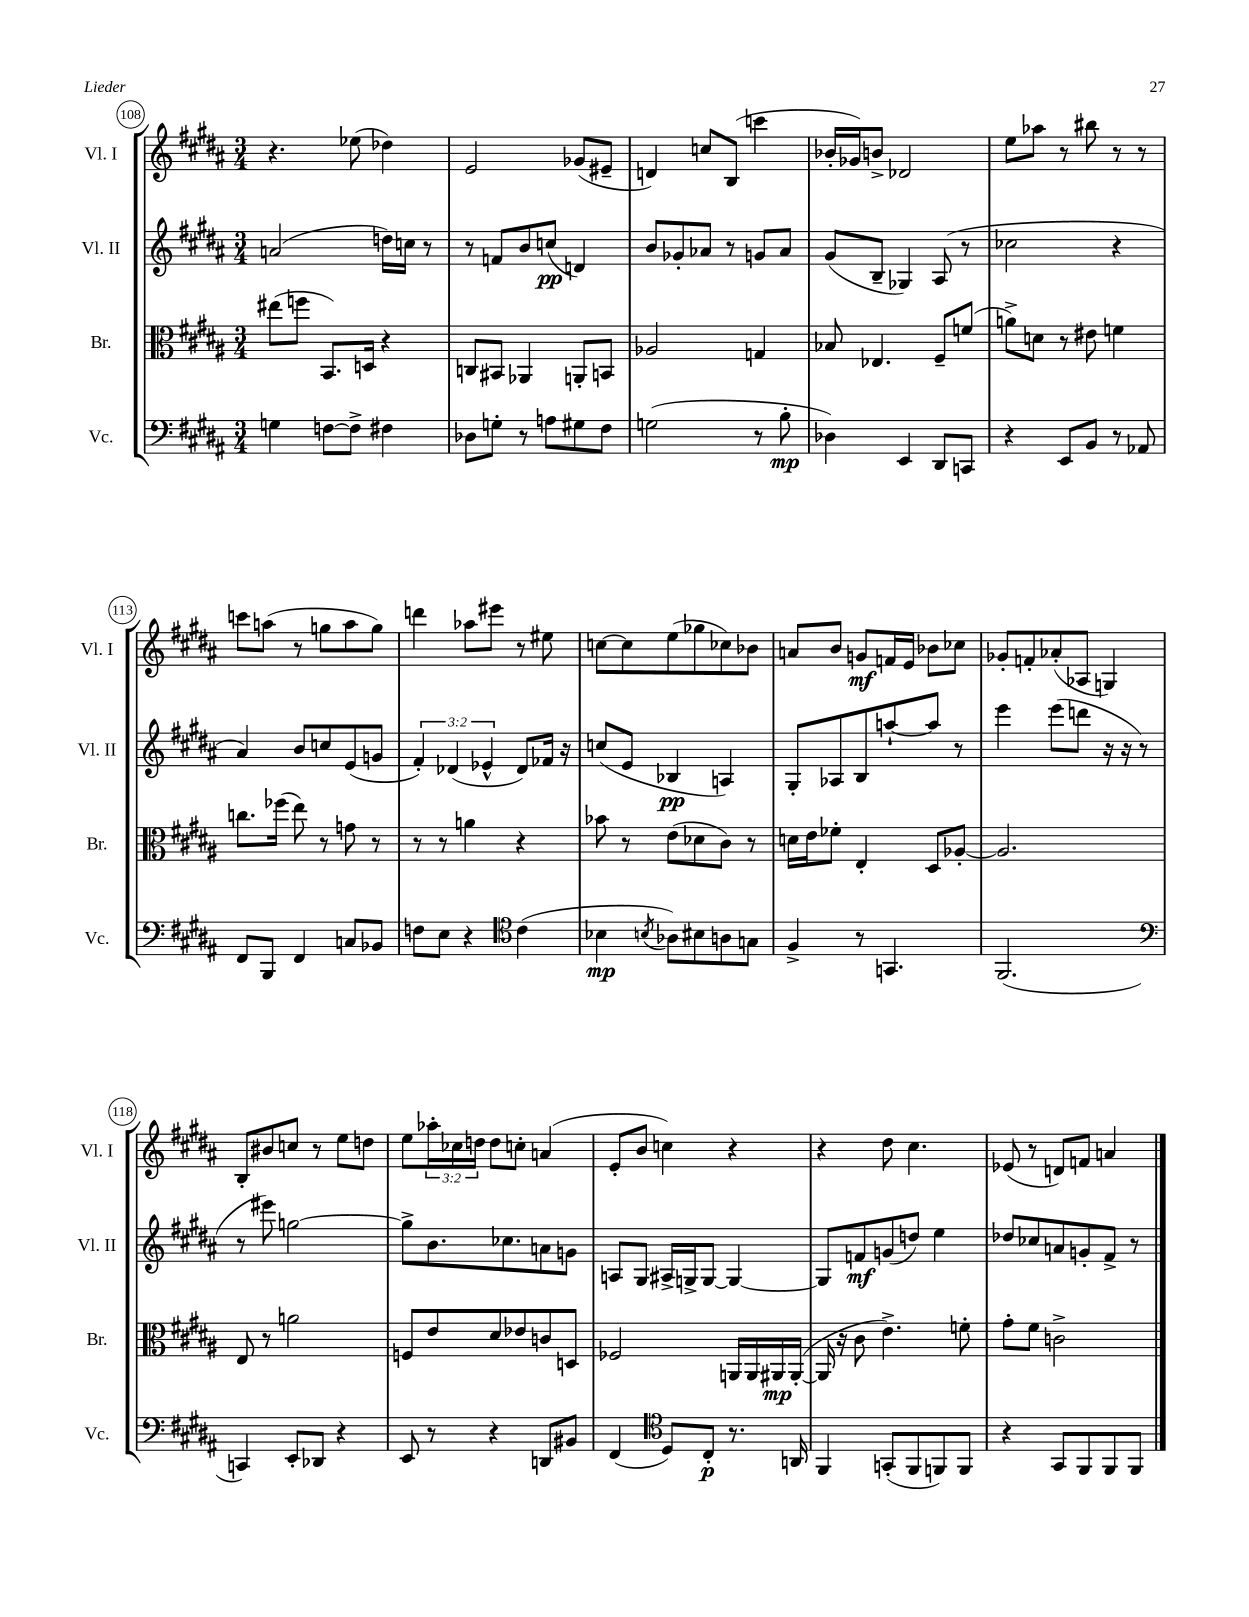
<<
\new StaffGroup <<
\new Staff = "s0" \with { instrumentName = "Vl. I" shortInstrumentName = "Vl. I" } {
    \clef treble \key b \major \numericTimeSignature \time 3/4 \override Staff.TupletNumber.text = #tuplet-number::calc-fraction-text
    r4. ees''8( des''4) |
    e'2 ges'8( eis'8-- |
    d'4) c''8 b8( c'''4 |
    bes'16-. ges'16) b'8-> des'2 |
    e''8 aes''8 r8 bis''8 r8 r8 |
    c'''8 a''8( r8 g''8 a''8 g''8) |
    d'''4 aes''8 eis'''8 r8 eis''8 |
    c''8~ c''8 e''8( ges''8 ces''8) bes'8 |
    a'8 b'8 g'8\mf f'16 e'16 bes'8 ces''8 |
    ges'8-. f'8-. aes'8-.( aes8 g4) |
    b8-. bis'8 c''8 r8 e''8 d''8 |
    e''8 \tuplet 3/2 { aes''16-. ces''16 d''16 } d''8 c''8-. a'4( |
    e'8-. b'8 c''4) r4 |
    r4 dis''8 cis''4. |
    ees'8( r8 d'8) f'8 a'4 \bar "|." |
}
\new Staff = "s1" \with { instrumentName = "Vl. II" shortInstrumentName = "Vl. II" } {
    \clef treble \key b \major \numericTimeSignature \time 3/4 \override Staff.TupletNumber.text = #tuplet-number::calc-fraction-text
    a'2( d''16) c''16 r8 |
    r8 f'8 b'8 c''8\pp( d'4) |
    b'8 ges'8-. aes'8 r8 g'8 aes'8 |
    gis'8( b8-- ges4) ais8( r8 |
    ces''2 r4 |
    ais'4) b'8 c''8 e'8( g'8 |
    \tuplet 3/2 { fis'4-.) des'4( ees'4-^ } des'8) fes'16 r16 |
    c''8( e'8 bes4\pp a4) |
    gis8-. aes8 b8 a''8~-! a''8 r8 |
    e'''4 e'''8( d'''8 r16 r16 r8 |
    r8 eis'''8) g''2~ |
    g''8-> b'8. ces''8. a'8 g'8 |
    a8 gis8 ais16-> g16-> g8~ g4~ |
    g8 f'8\mf g'8( d''8) e''4 |
    des''8 ces''8 a'8 g'8-. fis'8-> r8 \bar "|." |
}
\new Staff = "s2" \with { instrumentName = "Br." shortInstrumentName = "Br." } {
    \clef alto \key b \major \numericTimeSignature \time 3/4
    eis''8( f''8 b,8.) d16 r4 |
    c8 bis,8 aes,4 a,8-. b,8 |
    aes2 g4 |
    bes8 ees4. fis8-- f'8( |
    a'8->) d'8 r8 eis'8 f'4 |
    c''8. fes''16( e''8) r8 g'8 r8 |
    r8 r8 a'4 r4 |
    bes'8 r8 e'8( des'8 cis'8) r8 |
    d'16 e'16 fes'8-. e4-. dis8 aes8~-. |
    aes2. |
    e8 r8 a'2 |
    f8 e'8 dis'8 ees'8 c'8 d8 |
    fes2 a,16 a,16 ais,16\mp ais,16~-.( |
    ais,16 r16 cis'8 e'4.->) f'8-. |
    gis'8-. fis'8 c'2-> \bar "|." |
}
\new Staff = "s3" \with { instrumentName = "Vc." shortInstrumentName = "Vc." } {
    \clef bass \key b \major \numericTimeSignature \time 3/4
    g4 f8~ f8-> fis4 |
    des8 g8-. r8 a8 gis8 fis8 |
    g2( r8 b8-.\mp |
    des4) e,4 dis,8 c,8 |
    r4 e,8 b,8 r8 aes,8 |
    fis,8 b,,8 fis,4 c8 bes,8 |
    f8 e8 r4 \clef tenor cis'4( |
    bes4\mp \acciaccatura { b8 } aes8) bis8 a8 g8 |
    fis4-> r8 g,4. |
    fis,2.( |
    \clef bass c,4) e,8-. des,8 r4 |
    e,8 r8 r4 d,8 bis,8 |
    fis,4( \clef tenor dis8) cis8-.\p r8. a,16 |
    fis,4 g,8-.( fis,8 f,8) f,8 |
    r4 gis,8 fis,8 fis,8 fis,8 \bar "|." |
}
>>
>>
\layout { \context { \Score currentBarNumber = #108 \override BarNumber.stencil = #(make-stencil-circler 0.1 0.3 ly:text-interface::print) } }
